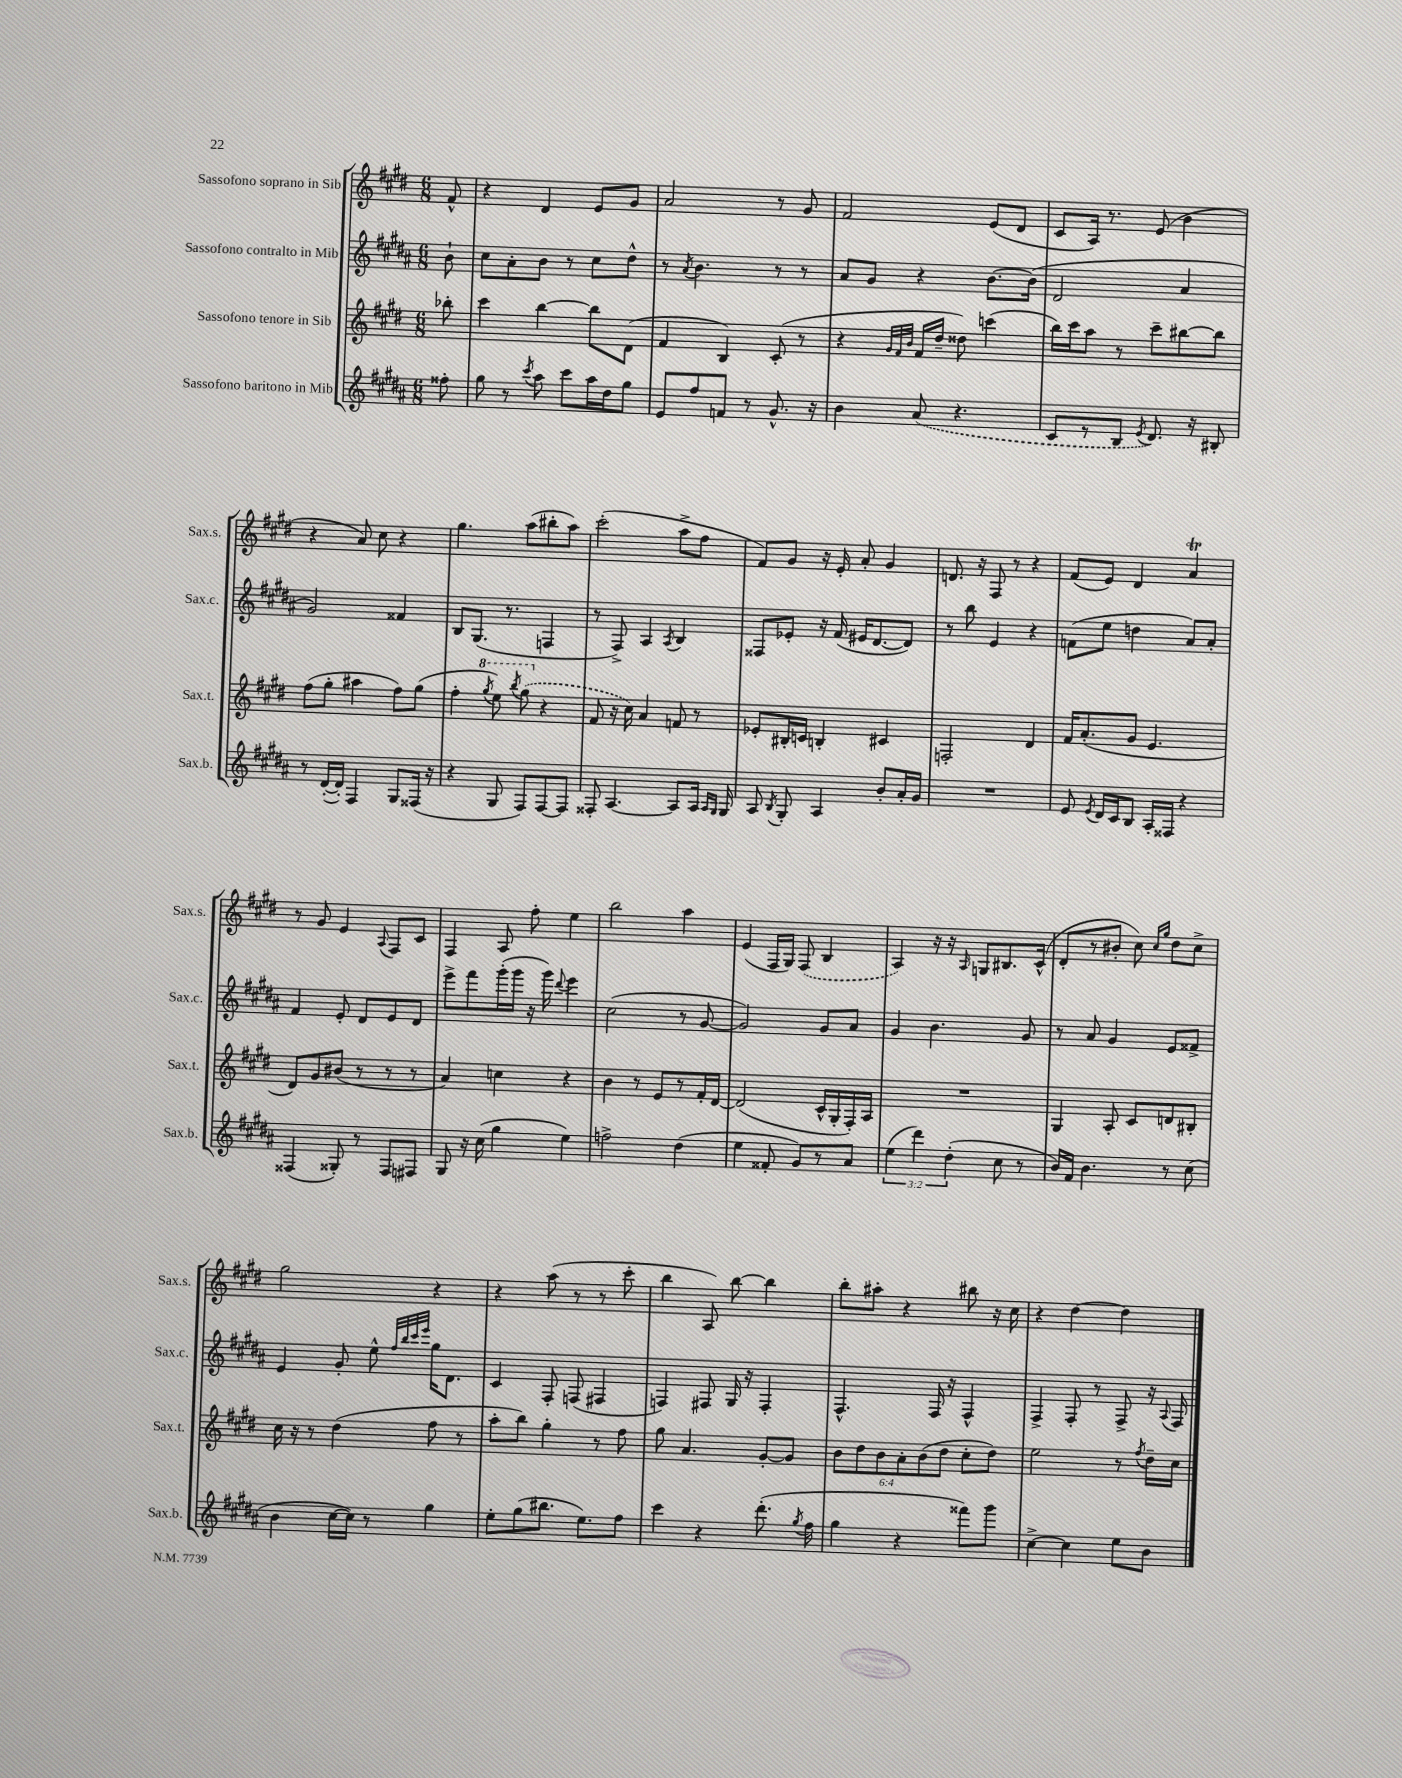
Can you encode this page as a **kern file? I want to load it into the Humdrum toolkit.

**kern	**kern	**kern	**kern
*staff4	*staff3	*staff2	*staff1
*clefG2	*clefG2	*clefG2	*clefG2
*k[f#c#g#d#a#]	*k[f#c#g#d#]	*k[f#c#g#d#a#]	*k[f#c#g#d#]
*M6/8	*M6/8	*M6/8	*M6/8
8ff##'	8bb-'	8b`	8f#^^
=	=	=	=
8gg#	4ccc#	8cc#	4r
8r	.	8a#'	.
8qccc#	.	.	.
8aa#	[4bb	8b	4d#
8ccc#	.	8r	.
16aa#	8bb]	8cc#	8e
16dd#	.	.	.
8gg#	(8d#	8dd#^^	8g#
=	=	=	=
8e	4f#	8r	2a
.	.	8qa#	.
8ff#	.	4.b	.
8f	4B)	.	.
8r	.	.	.
8.g#^^	(8c#'	8r	8r
.	8r	8r	8g#
16r	.	.	.
=	=	=	=
4b	4r	8a#	2f#
.	.	8g#	.
.	32qqg#	.	.
.	32qqf#	.	.
.	32qqb	.	.
(8a#	16f#	4r	.
.	16dd#~	.	.
4.r	8dd##)	.	.
.	(4ccc	[8.b	(8e
.	.	.	8d#
.	.	(16b]	.
=	=	=	=
8c#	16bb)	2d#	8c#
.	16ccc#	.	.
8r	8aa	.	16A)
.	.	.	8.r
8B	8r	.	.
8qe	.	.	.
8.d#)	8ccc#~	.	(8e
.	[8bb#	4a#	4b
16r	.	.	.
8B#'	8bb#]	.	.
=	=	=	=
8r	(8ff#	2g#)	4r
([16d#'	8gg#'	.	.
16d#'])	.	.	.
4F#	4aa#	.	8a)
.	.	.	8cc#
8G#	8ff#)	4f##	4r
(16F##	(8gg#	.	.
16r	.	.	.
=	=	=	=
4r	4ff#'	8B	4.gg#
.	.	(8.G#	.
.	8qggg#	.	.
8G#	8eee)	.	.
.	.	8.r	.
.	8qbbb	.	.
8F#)	(8ggg#	.	(8aa
[8F#	4r	4F	8bb#'
8F#]	.	.	8aa)
=	=	=	=
8F##'	8f#	8r	(2ccc#'
[4.A#	16r	8F#^)	.
.	16cc#)	.	.
.	4a	4A#	.
.	.	8qA#	.
8A#]	8f	4B	8aa^
16A#	8r	.	8ff#
16qqA#	.	.	.
16qqG#	.	.	.
16G#	.	.	.
=	=	=	=
8A#	8e-'	8F##	8f#)
8qB	.	.	.
8G#'	16B#'	8e-'	8g#
.	16c	.	.
4A#	4B'	16r	16r
.	.	(16f#	16e'
.	.	16e#	8a'
.	.	[8.d#	.
8b'	4c#	.	4g#
16a#'	.	8d#])	.
16g#	.	.	.
=	=	=	=
2.r	2F'	8r	8.d
.	.	8bb	.
.	.	.	16r
.	.	4e	8F#
.	.	.	8r
.	4d#	4r	4r
=	=	=	=
8e	16f#	(8f	(8f#
.	(8.a'	.	.
8qe	.	.	.
16d#	.	8ee	8e)
16c#	.	.	.
8B	8g#	4dd	4d#
16A#'	4.e	.	.
16F##	.	.	.
4r	.	8a#)	4a
.	.	8a#'	.
=	=	=	=
(4F##	8d#)	4f#	8r
.	8g#	.	8g#
8G##')	(8b#	8e'	4e
8r	8r	8d#	.
.	.	.	8qqA
8F##	8r	8e	8F#
8F#	8r	8d#	8c#
=	=	=	=
8G#	4a)	8eee^	4F#
16r	.	8fff#	.
(16cc#	.	.	.
4gg#	4cc	(16ggg#'	8A
.	.	16ggg#	.
.	.	16r	8ff#'
.	.	16ggg#)	.
.	.	8qqddd#	.
4ee)	4r	4eee	4ee
=	=	=	=
2ff^	4b	(2cc#	2bb
.	8r	.	.
.	8e	.	.
(4dd#	8r	8r	4aa
.	16f#'	[8g#	.
.	[16d#	.	.
=	=	=	=
4ee	(2d#]	2g#])	(4e
8f##'	.	.	16F#
.	.	.	16G#)
8g#)	.	.	(8F#
8r	16c#^^	8g#	4B
.	16G#'	.	.
8a#	16F#')	8a#	.
.	16A	.	.
=	=	=	=
(6ee	2.r	4g#	4A)
6ddd#)	.	.	.
.	.	4.b	16r
.	.	.	16r
(6dd#'	.	.	.
.	.	.	16qqA
.	.	.	8G
8cc#	.	.	8.B#
8r	.	8g#	.
.	.	.	(16c#^^
=	=	=	=
16b)	4G#	8r	8d#'
16f#	.	.	.
4.b	.	8a#	8r
.	8A'	4g#	8b#'
.	8c#	.	8cc#)
.	.	.	16qqcc#
.	.	.	16qqgg#
8r	8d	8e	8dd#
(8cc#	8B#'	8f##^	8cc#^
=	=	=	=
4b	16cc#	4e	2gg#
.	16r	.	.
.	8r	.	.
[16cc#	(4dd#	8g#'	.
16cc#])	.	.	.
8r	.	8ee^^	.
.	.	32qqff#	.
.	.	32qqbb	.
.	.	32qqccc#	.
.	.	32qqeee	.
4gg#	8ff#	16gg#	4r
.	.	8.d#	.
.	8r	.	.
=	=	=	=
8ee'	8aa'	4c#	4r
(8gg#	8bb)	.	.
8.bb#	4gg#'	8F#'	(8aa
.	.	(8F	8r
8.ee)	.	.	.
.	8r	4F#	8r
8ff#	8ff#	.	8ccc#'
=	=	=	=
4ccc#	8gg#	4F)	4bb
.	4.a	.	.
4r	.	8F#	8A)
.	.	16G#	[8bb
.	.	16r	.
(8.ddd#'	[8g#'	4F#'	4bb]
.	8g#]	.	.
8qgg#	.	.	.
16ff#	.	.	.
=	=	=	=
4gg#	12b	4.F#^^	8bb'
.	12dd#	.	.
.	.	.	8aa#'
.	12b	.	.
4r	12a'	.	4r
.	(12b	.	.
.	.	16F#	.
.	12dd#	.	.
.	.	16r	.
8fff##)	8cc#'	4F#^^	8bb#
8ggg#	8dd#)	.	16r
.	.	.	16cc#
=	=	=	=
[4cc#^	2ee	4F#^	4r
4cc#]	.	8F#'	[4dd#
.	.	8r	.
8ee	8r	8F#^	4dd#]
.	8qff#	.	.
8b	16dd#~	16r	.
.	.	8qqA#	.
.	16cc#	16F#	.
==	==	==	==
*-	*-	*-	*-
